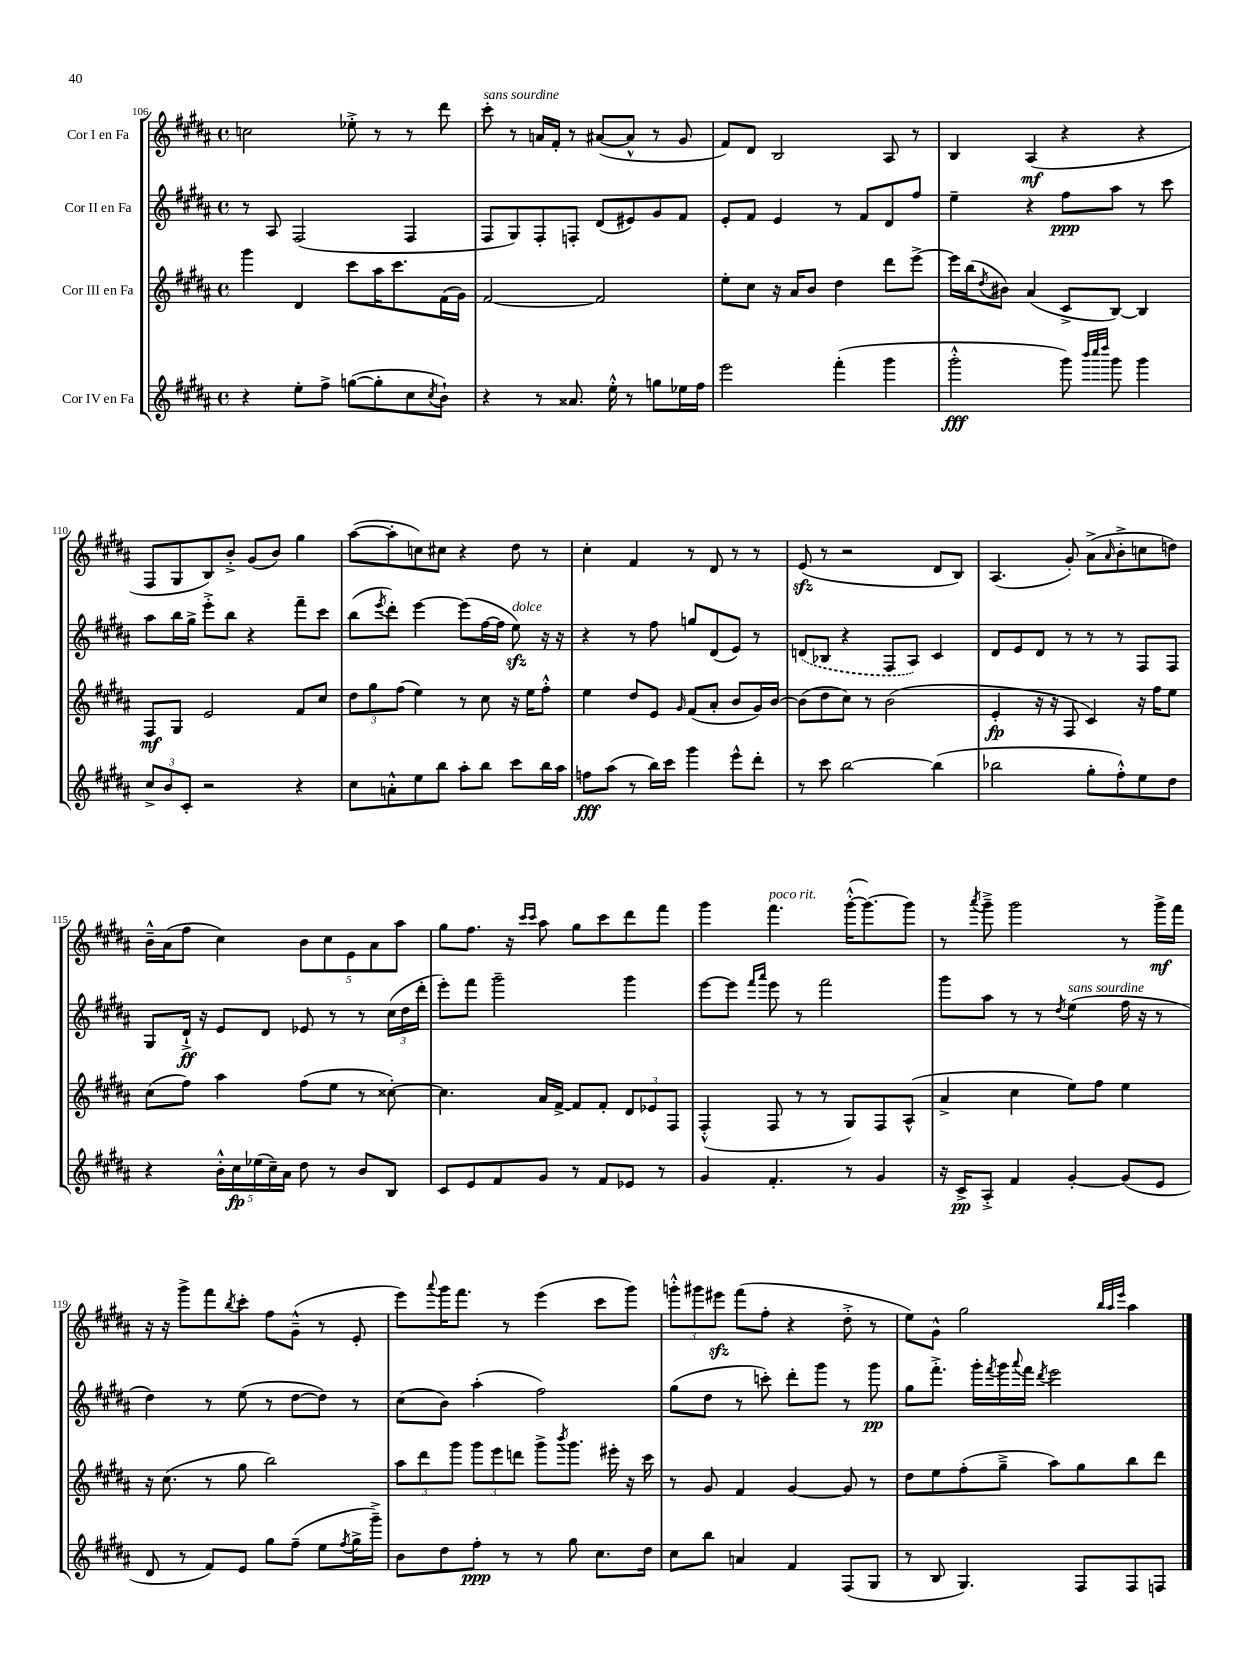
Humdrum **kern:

**kern	**kern	**kern	**kern
*staff4	*staff3	*staff2	*staff1
*clefG2	*clefG2	*clefG2	*clefG2
*k[f#c#g#d#a#]	*k[f#c#g#d#a#]	*k[f#c#g#d#a#]	*k[f#c#g#d#a#]
*M4/4	*M4/4	*M4/4	*M4/4
*met(c)	*met(c)	*met(c)	*met(c)
4r	4ggg#	8r	2cc
.	.	8A#	.
8ee'	4d#	(2F#	.
8ff#^	.	.	.
([8gg	8ccc#	.	8ee-'^
8gg']	16aa#	.	8r
.	8.ccc#	.	.
8cc#	.	4F#	8r
8qcc#	.	.	.
8b`)	(16f#	.	8ddd#
.	16g#)	.	.
=	=	=	=
4r	[2f#	8F#	8ccc#'
.	.	8G#)	8r
8r	.	8F#'	16a
.	.	.	16f#'
8.a##	.	8F'	8r
.	2f#]	(8d#	([8a#
16ee'^^	.	.	.
8r	.	8e#)	8a#^^]
8gg	.	8g#	8r
16ee-	.	8f#	8g#
16ff#	.	.	.
=	=	=	=
2eee	8ee'	8e'	8f#)
.	8cc#	8f#	8d#
.	16r	4e	2B
.	16a#	.	.
.	8b	.	.
(4fff#'	4dd#	8r	.
.	.	8f#	.
4ggg#	8ddd#	8d#	8A#
.	[8eee^	8ff#	8r
=	=	=	=
2ggg#'^^	16eee]	4ee~	4B
.	(16bb	.	.
.	8qdd#	.	.
.	8b#)	.	.
.	(4a#	4r	(4A#
8ggg#)	8c#^	8ff#	4r
32qqbbb	.	.	.
32qqcccc#	.	.	.
32qqdddd#	.	.	.
8ggg#	[8B)	8aa#	.
4ggg#	4B]	8r	4r
.	.	8ccc#	.
=	=	=	=
12cc#^	8F#	8aa#	8F#
12b	.	.	.
.	8G#	16bb	8G#
12c#'	.	.	.
.	.	16gg#^	.
2r	2e	8eee'^	8B)
.	.	8bb	8b'^
.	.	4r	(8g#
.	.	.	8b)
4r	8f#	8fff#~	4gg#
.	8cc#	8ccc#	.
=	=	=	=
8cc#	12dd#	(8bb	([8aa#
.	12gg#	.	.
.	.	8qeee	.
8a'^^	.	8ddd#')	8aa#']
.	(12ff#	.	.
8ee	4ee)	[4eee	8cc)
8bb	.	.	8cc#
8aa#'	8r	(8eee]	4r
8bb	8cc#	[16ff#	.
.	.	16ff#]	.
8ccc#	16r	8ee)	8dd#
.	16ee	.	.
16bb	8ff#'^^	16r	8r
16aa#	.	16r	.
=	=	=	=
8ff	4ee	4r	4cc#'
(8aa#	.	.	.
8r	8dd#	8r	4f#
16bb)	8e	8ff#	.
16ccc#	.	.	.
.	16qqg#	.	.
4ggg#	(8f#	8gg	8r
.	8a#'	(8d#	8d#
8eee^^	8b	8e)	8r
8ddd#'	16g#)	8r	8r
.	[16b	.	.
=	=	=	=
8r	(8b]	(8d	(8e
8ccc#	8dd#	8B-	8r
[2bb	8cc#)	4r	2r
.	8r	.	.
.	(2b	8F#	.
.	.	8A#)	.
(4bb]	.	4c#	8d#
.	.	.	8B)
=	=	=	=
2bb-	4e'	8d#	(4.A#
.	.	8e	.
.	16r	8d#	.
.	16r	.	.
.	8F#	8r	8g#')
8gg#'	4c#)	8r	(8a#^
.	.	.	16qqa#
8ff#'^^)	.	8r	8b'^
8ee	16r	8F#	8cc
.	16ff#	.	.
8dd#	8ee	8F#	8dd)
=	=	=	=
4r	(8cc#	8G#	16b~^^
.	.	.	(16a#
.	8ff#)	16d#`^	8ff#
.	.	16r	.
20b'^^	4aa#	8e	4cc#)
20cc#	.	.	.
(20ee-	.	.	.
.	.	8d#	.
20cc#~)	.	.	.
20a#	.	.	.
8dd#	(8ff#	8e-	10b
.	.	.	10cc#
8r	8ee	8r	.
.	.	.	10e
8b	8r	8r	.
.	.	.	10a#
8B	[8cc##')	(24cc#	.
.	.	.	10aa#
.	.	24dd#	.
.	.	24ddd#'	.
=	=	=	=
8c#	4.cc##]	8eee')	8gg#
8e	.	8fff#	8.ff#
8f#	.	2ggg#~	.
.	.	.	16r
.	.	.	16qqccc#
.	.	.	16qqccc#
8g#	16a#	.	8aa#
.	[16f#^	.	.
8r	8f#]	.	8gg#
8f#	8f#'	.	8ccc#
8e-	12d#	4ggg#	8ddd#
.	12e-	.	.
8r	.	.	8fff#
.	12F#	.	.
=	=	=	=
4g#	(4F#'^^	[8eee	4ggg#
.	.	8eee]	.
.	.	16qqfff#	.
.	.	16qqaaa#	.
4.f#'	8F#	8eee	4.fff#
.	8r	8r	.
.	8r	2fff#	.
8r	8G#)	.	([16ggg#'^^
.	.	.	8.ggg#_)
4g#	8F#	.	.
.	(8A#^^	.	8ggg#]
=	=	=	=
16r	4a#^	8ggg#	8r
16c#^	.	.	.
.	.	.	8qaaa#
8A#'^	.	8aa#	8ggg#~^
4f#	4cc#	8r	2ggg#
.	.	8r	.
.	.	8qdd#	.
[4g#'	8ee)	(4ee	.
.	8ff#	.	.
(8g#]	4ee	16ff#	8r
.	.	16r	.
8e	.	8r	16ggg#^
.	.	.	16fff#
=	=	=	=
8d#	16r	4dd#)	16r
.	(8.cc#	.	16r
8r	.	.	8ggg#^
8f#)	8r	8r	8fff#
.	.	.	8qbb
8e	8gg#	(8ee	8ccc#'
8gg#	2bb)	8r	8ff#
(8ff#~	.	[8dd#	(8g#~^^
8ee	.	8dd#])	8r
8qff#	.	.	.
16gg#^	.	8r	8e'
16ggg#~^)	.	.	.
=	=	=	=
8b	12aa#	(8cc#	8eee)
.	12ddd#	.	.
.	.	.	8qqaaa#
8dd#	.	8b)	16ggg#
.	12ggg#	.	.
.	.	.	8.fff#
8ff#'	12ggg#	(4aa#'	.
.	12eee	.	.
8r	.	.	8r
.	12ddd	.	.
8r	8ggg#^	2ff#)	(4eee
.	8qbbb	.	.
8gg#	8.ggg#	.	.
8.cc#	.	.	8ccc#
.	16eee#'	.	.
.	16r	.	8ggg#)
16dd#	16ccc#	.	.
=	=	=	=
8cc#	8r	(8gg#	12ggg'^^
.	.	.	12ggg#
8bb	8g#	8dd#	.
.	.	.	12eee#
4a	4f#	8r	(8fff#
.	.	8ccc')	8ff#'
4f#	[4g#	8ddd#'	4r
.	.	8ggg#	.
(8F#	8g#]	8r	8dd#'^
8G#	8r	8ggg#	8r
=	=	=	=
8r	8dd#	8gg#	8ee)
8B	8ee	8.fff#'^	8g#^^
4.G#)	(8ff#'	.	2gg#
.	.	16ggg#'	.
.	.	8qfff#	.
.	8gg#~^	16ggg#	.
.	.	8qqaaa#	.
.	.	16fff#	.
.	.	8qddd#	.
.	8aa#)	2eee	.
8F#	8gg#	.	.
.	.	.	32qqbb
.	.	.	32qqaa#
.	.	.	32qqeee
8F#	8bb	.	4aa#
8F	8ddd#	.	.
==	==	==	==
*-	*-	*-	*-
